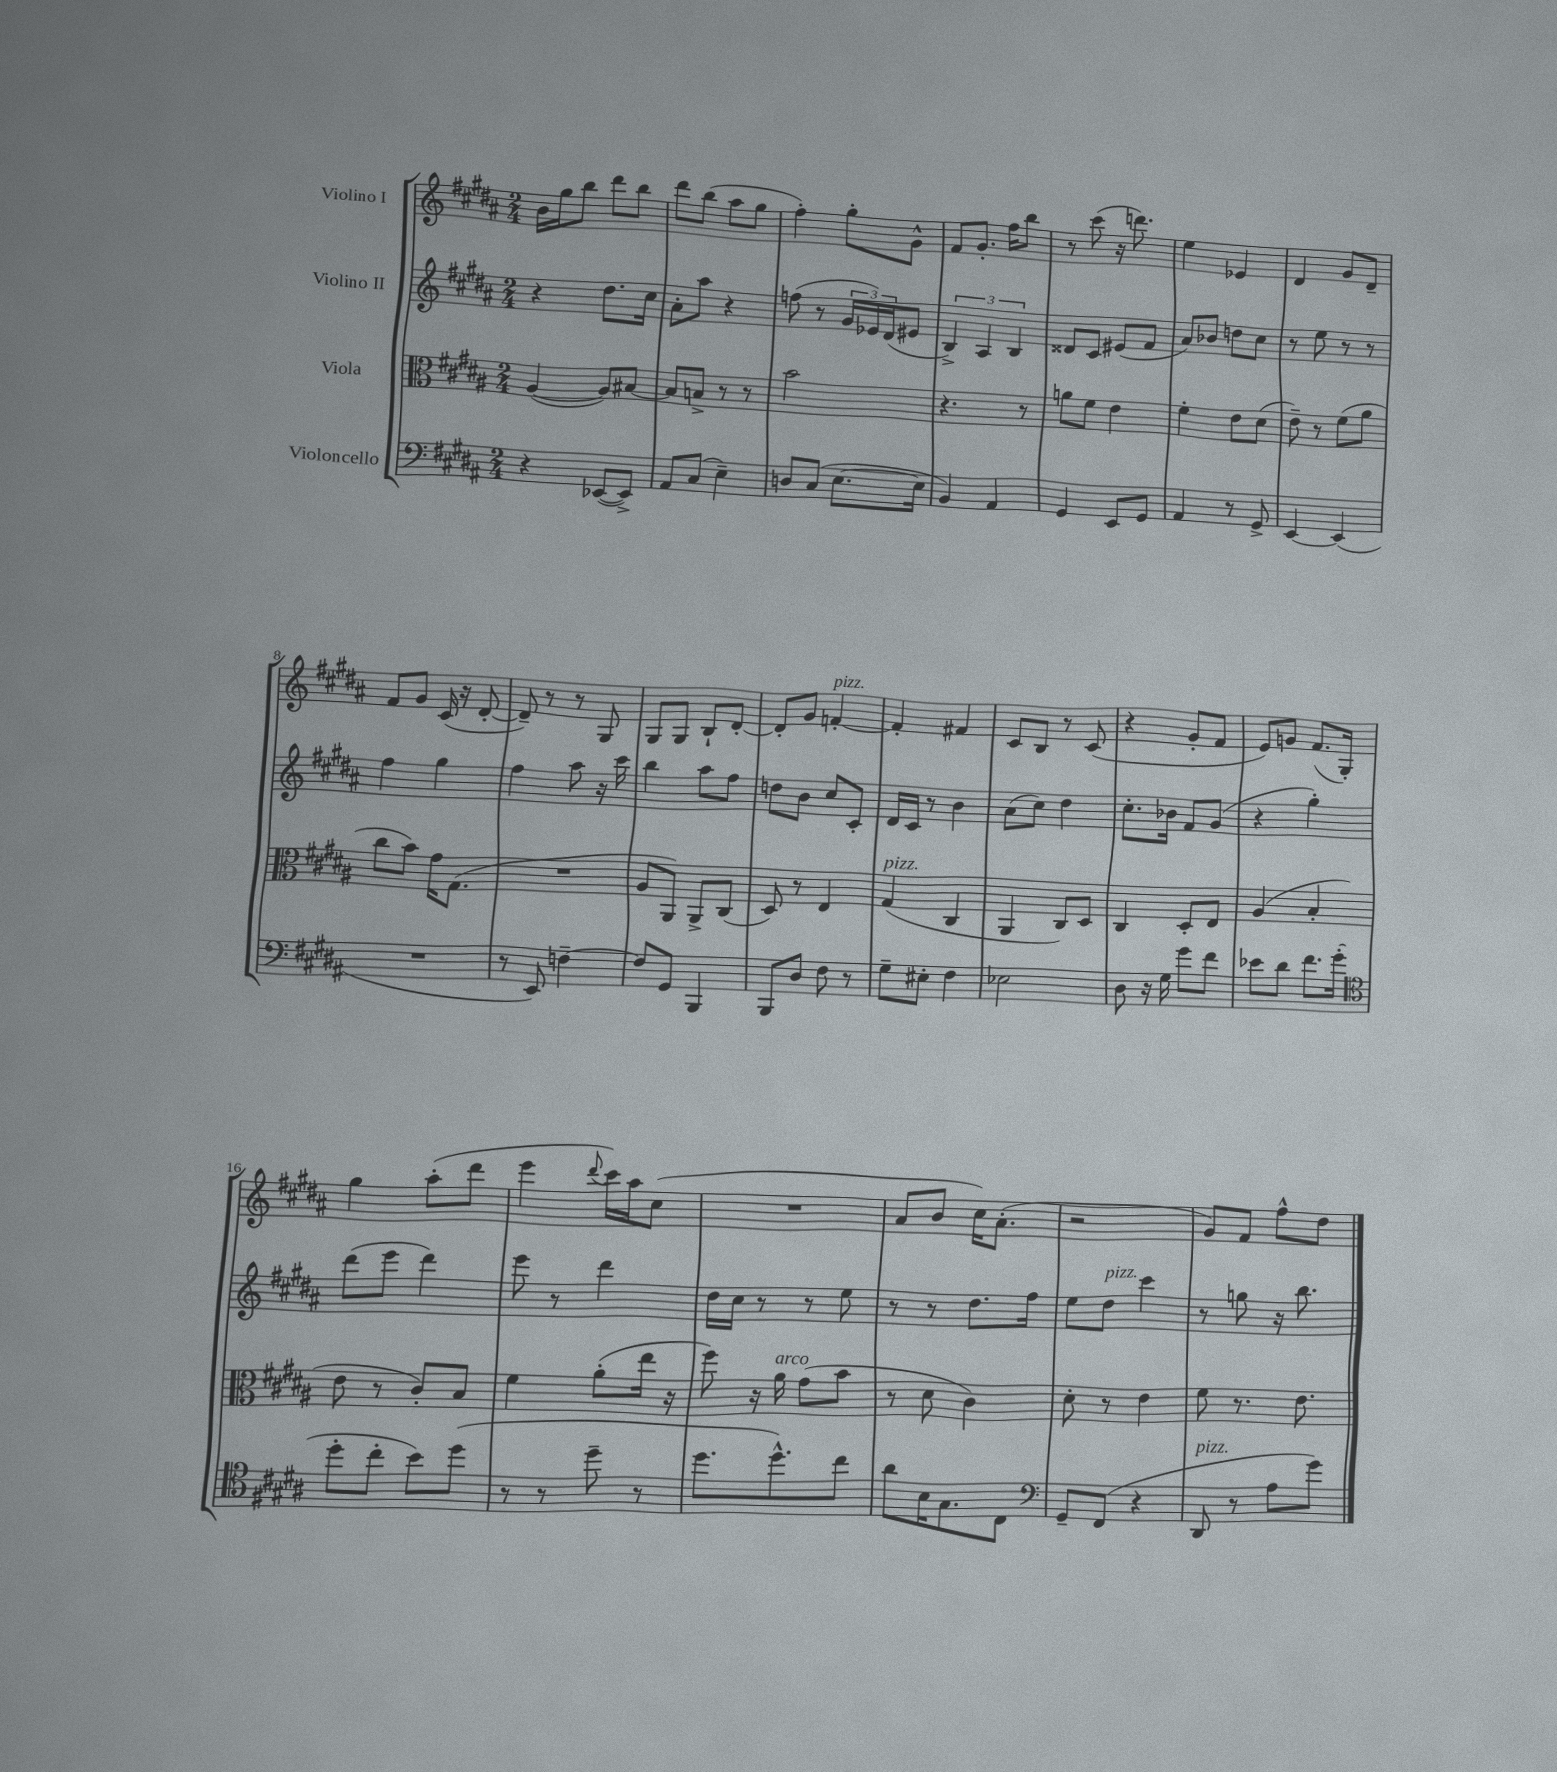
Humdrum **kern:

**kern	**kern	**kern	**kern
*part4	*part3	*part2	*part1
*staff4	*staff3	*staff2	*staff1
*I"Violoncello	*I"Viola	*I"Violino II	*I"Violino I
*clefF4	*clefC3	*clefG2	*clefG2
*k[f#c#g#d#a#]	*k[f#c#g#d#a#]	*k[f#c#g#d#a#]	*k[f#c#g#d#a#]
*M2/4	*M2/4	*M2/4	*M2/4
=1	=1	=1	=1
4r	([4A#/	4r	16b\LL
.	.	.	16gg#\J
.	.	.	8bb\J
([8EE-X/L	8A#/L])	8.dd#\L	8ddd#\L
8EE-^/J])	[8B#X/J	.	8bb\J
.	.	16cc#\Jk	.
=2	=2	=2	=2
8AA#/L	8B#/L]	8a#'\L	8ddd#\L
(8C#/J	8Bn^/J	8aa#\J	(8bb\J
4E~\)	8r	4r	8aa#\L
.	8r	.	8gg#\J
=3	=3	=3	=3
8Dn/L	2b\	(8ffn\	4ff#'\)
(8C#/J	.	8r	.
[8.E\L	.	24g#/LL	8gg#'\L
.	.	24e-X/)	.
.	.	(24d#/J	.
.	.	8e#X/J	8g#^^\J
16E\Jk]	.	.	.
=4	=4	=4	=4
4BB/)	4.r	6B^/)	8f#/L
.	.	.	8.g#'/J
.	.	6A#/	.
4AA#/	.	.	.
.	.	.	16ff#\KL
.	.	6B/	.
.	8r	.	8bb\J
=5	=5	=5	=5
4GG#/	8an\L	8d##X/L	8r
.	8f#\J	8c#/J	(8ccc#\
8EE/L	4e\	(8e#X/L	16r
.	.	.	8.dddn\)
8GG#/J	.	8f#/J	.
=6	=6	=6	=6
4AA#/	4f#'\	8a#/L)	4ee\
.	.	8b-X/J	.
8r	8e\L	8ddn\L	4e-X/
8GG#^/	(8d#\J	8cc#\J	.
=7	=7	=7	=7
[4EE/	8e~\)	8r	4d#/
.	8r	8ee\	.
(4EE/]	(8f#\L	8r	8g#/L
.	8a#\J	8r	8d#~/J
!!LO:LB:g=z
=8	=8	=8	=8
2r	8cc#\L	4ff#\	8f#/L
.	8b\J)	.	8g#/J
.	16g#\KL	4gg#\	(16c#/
.	(8.G#\J	.	16r
.	.	.	[8d#'/
=9	=9	=9	=9
8r	2r	4ff#\	8d#~/])
8EE/)	.	.	8r
[4Fn~\	.	8aa#\	8r
.	.	16r	8G#/
.	.	16ccc#\	.
=10	=10	=10	=10
8F/L]	8A#/L	4bb\	8G#/L
8GG#/J	8AA#/J)	.	8G#/J
4BBB/	8AA#^/L	8aa#\L	8B`/L
.	(8C#/J	8ff#\J	[8d#'/J
=11	=11	=11	=11
8BBB/L	8D#/)	8ddn\L	8d#'/L]
8D#/J	8r	8b\J	8g#/J
!	!	!	!LO:TX:a:i:t=pizz.
8F#\	4E/	8cc#/L	[4fn'/
8r	.	8c#'/J	.
=12	=12	=12	=12
!	!LO:TX:a:i:t=pizz.	!	!
8G#~\L	(4G#/	16d#/LL	4f'/]
.	.	16c#/JJ	.
8E#X'\J	.	8r	.
4F#\	4C#/	4b\	4f#X/
=13	=13	=13	=13
2E-X\	4AA#/	(8a#\L	8c#/L
.	.	8cc#\J)	8B/J
.	8C#/L)	4dd#\	8r
.	8D#/J	.	(8c#/
=14	=14	=14	=14
8D#\	4C#/	8.cc#'\L	4r
16r	.	.	.
16G#\	.	16b-X\Jk	.
8g#\L	8D#'/L	8f#/L	8g#'/L
8f#\J	8E/J	(8g#/J	8f#/J
=15	=15	=15	=15
8e-X\L	(4A#/	4r	8e/L)
8d#\J	.	.	8gn/J
8.f#\L	4B'/	4gg#'\)	(8.f#/L
(16g#'\Jk	.	.	16G#'/Jk)
!!LO:LB:g=z
=16	=16	=16	=16
*clefC4	*	*	*
8dd#'\L	8e\	(8ddd#\L	4gg#\
8cc#'\J	8r	8eee\J	.
8b\L)	8c#'/L)	4ddd#\)	(8aa#'\L
(8dd#\J	8B/J	.	8ddd#\J
=17	=17	=17	=17
8r	4f#\	8eee\	4eee\
8r	.	8r	.
.	.	.	8qqddd#/
8dd#~\	(8a#'\L	4ddd#\	16ccc#\LL)
.	.	.	16aa#\J
8r	16ee\Jk	.	(8cc#\J
.	16r	.	.
=18	=18	=18	=18
8.dd#\L	8ff#\)	16dd#\LL	2r
.	.	16cc#\JJ	.
.	16r	8r	.
!	!LO:TX:a:i:t=arco	!	!
8.dd#^^\)	16a#\	.	.
.	(8g#\L	8r	.
8cc#\J	8b\J	8ee\	.
=19	=19	=19	=19
8a#\L	8r	8r	8a#/L
16B\K	8d#\	8r	8b/J
8.G#\	.	.	.
.	4c#\)	8.dd#\L	16cc#\KL)
.	.	.	(8.a#'\J
8C#\J	.	.	.
.	.	16ff#\Jk	.
=20	=20	=20	=20
*clefF4	*	*	*
8GG#~/L	8d#'\	8ee\L	2r
!	!	!LO:TX:a:i:t=pizz.	!
(8FF#/J	8r	8dd#\J	.
4r	4e\	4ccc#\	.
=21	=21	=21	=21
!LO:TX:a:i:t=pizz.	!	!	!
8DD#/	8f#\	8r	8g#/L)
8r	8.r	8ggn\	8f#/J
8A#\L	.	16r	8ff#^^\L
.	8.e\	8.bb\	.
8g#\J)	.	.	8dd#\J
==	==	==	==
*-	*-	*-	*-
